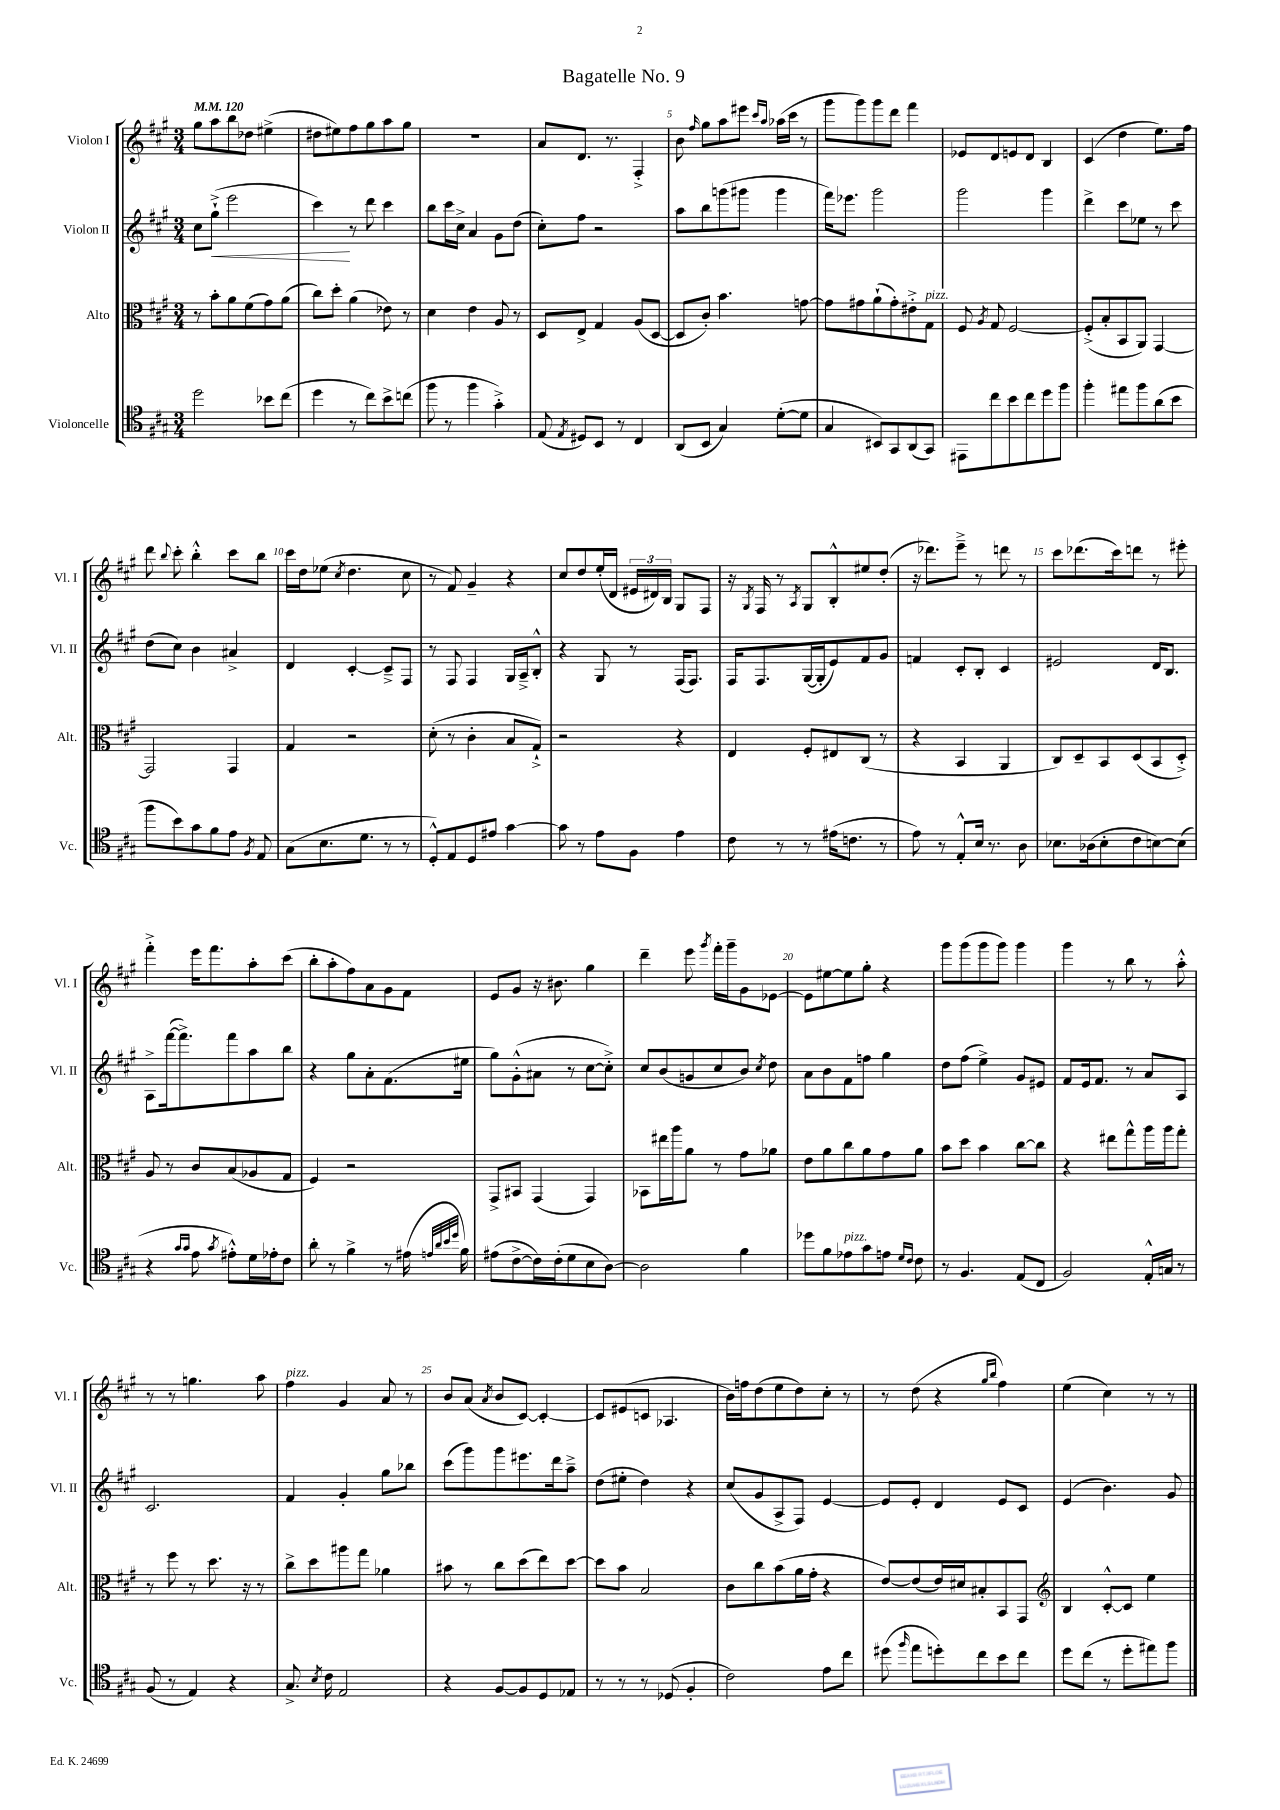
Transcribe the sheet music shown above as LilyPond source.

\header { title = "Bagatelle No. 9" }
<<
\new StaffGroup <<
\new Staff = "s0" \with { instrumentName = "Violon I" shortInstrumentName = "Vl. I" } {
    \clef treble \key a \major \numericTimeSignature \time 3/4 \tempo 4 = 120
    \autoBeamOff gis''8[ a''8 b''8 des''8] eis''4->( |
    dis''8[ eis''8) fis''8 gis''8 a''8 gis''8] |
    R2. |
    a'8[ d'8.] r8. fis4-.-> |
    b'8 \grace { fis''16 } gis''8[ a''8 eis'''8] \grace { cis'''16[ a''16] } aes''16[( cis'''16] r8 |
    gis'''8[ gis'''8) gis'''8 d'''8] fis'''4 |
    ees'8[ d'8 e'8 d'8] b4 |
    cis'4( d''4 e''8.[) fis''16] |
    d'''8 \appoggiatura { b''8 } cis'''8-. b''4-.-^ cis'''8[ b''8] |
    cis'''16[ d''16 ees''8]( \acciaccatura { cis''8 } d''4. cis''8 |
    r8 fis'8) gis'4-- r4 |
    cis''8[ d''8 e''16-.( d'16] \tuplet 3/2 { eis'16[ dis'16) b16] } gis8[ fis8] |
    r16 \acciaccatura { gis8 } fis16 r8 \acciaccatura { a8 } gis8[ b8-.-^ eis''8 d''8]-.( |
    r16 des'''8.[) e'''8]---> r8 d'''8 r8 |
    cis'''8[ des'''8.( cis'''16) d'''8] r8 eis'''8-. |
    fis'''4-.-> e'''16[ fis'''8. a''8-. cis'''8]( |
    b''8[-. a''8-. fis''8) a'8 gis'8 fis'8] |
    e'8[ gis'8] r16 bis'8. gis''4 |
    d'''4-- e'''8 \acciaccatura { gis'''8 } fis'''16[-. gis'''16-- gis'8 ees'8]~ |
    ees'8[ eis''8~ eis''8 gis''8]-. r4 |
    gis'''8[ gis'''8( gis'''8 gis'''8]) gis'''4 |
    gis'''4 r8 b''8 r8 a''8-.-^ |
    r8 r8 g''4. a''8 |
    fis''4^\markup { \italic "pizz." } gis'4 a'8 r8 |
    b'8[ a'8]( \acciaccatura { a'8 } b'8[ cis'8]~) cis'4~-. |
    cis'8[ eis'8( c'8] aes4. |
    b'16[) f''16 d''8( e''8 d''8) cis''8]-. r8 |
    r8 d''8( r4 \grace { gis''16[ b''16] } fis''4) |
    e''4( cis''4) r8 r8 \bar "|." |
}
\new Staff = "s1" \with { instrumentName = "Violon II" shortInstrumentName = "Vl. II" } {
    \clef treble \key a \major \numericTimeSignature \time 3/4
    \autoBeamOff cis''8[ gis''8]-!->\<( e'''2 |
    cis'''4\!) r8 d'''8 cis'''4 |
    b''8[ cis'''16 cis''16]-> a'4 gis'8[ d''8]( |
    cis''8[-.) fis''8] r2 |
    a''8[ b''8 g'''8( gis'''8] gis'''4 |
    fis'''16[) ees'''8.] gis'''2 |
    gis'''2 gis'''4 |
    d'''4-> cis'''8[ ees''8] r8 cis'''8 |
    d''8[( cis''8]) b'4 ais'4-> |
    d'4 cis'4~-. cis'8[---> fis8] |
    r8 fis8 fis4 gis16[ a16---> b8]-.-^ |
    r4 gis8 r8 fis16[( fis8.]) |
    fis16[ fis8. gis16~( gis16-. e'8) fis'8 gis'8] |
    f'4 cis'8[-. b8]-. cis'4 |
    eis'2 d'16[ b8.] |
    a8[-> fis'''16~( fis'''8.->) fis'''8 a''8 b''8] |
    r4 gis''8[ a'8-. fis'8.( eis''16] |
    gis''8[) gis'8-.-^( ais'8] r8 cis''8[~ cis''8]-.->) |
    cis''8[ b'8( g'8 cis''8 b'8]) \acciaccatura { cis''8 } d''8 |
    a'8[ b'8 fis'8 f''8] gis''4 |
    d''8[ fis''8]( e''4->) gis'8[ eis'8] |
    fis'8[ e'16 fis'8.] r8 a'8[ a8] |
    cis'2. |
    fis'4 gis'4-. gis''8[ bes''8] |
    cis'''8[( gis'''8) gis'''8 eis'''8. d'''16 a''8]---> |
    d''8[( eis''8]-. d''4) r4 |
    cis''8[( gis'8 a8-> fis8]) e'4~ |
    e'8[ e'8]-. d'4 e'8[ cis'8] |
    e'4( b'4.) gis'8 \bar "|." |
}
\new Staff = "s2" \with { instrumentName = "Alto" shortInstrumentName = "Alt." } {
    \clef alto \key a \major \numericTimeSignature \time 3/4
    \autoBeamOff r8 b'8[-. a'8 fis'8( gis'8) a'8]( |
    cis''8[) d''8]-. a'4( ees'8) r8 |
    d'4 e'4 a8 r8 |
    d8[ e8]-> gis4 a8[( d8]~ |
    d8[ cis'8]-.) b'4. g'8~ |
    g'8[ gis'8 a'8-!( gis'8-.) eis'8-.-> gis8]^\markup { \italic "pizz." } |
    fis8 \acciaccatura { a8 } gis8 fis2~ |
    fis8[-.->( b8-. b,8 a,8]) gis,4~ |
    gis,2 gis,4 |
    gis4 r2 |
    d'8-.( r8 cis'4-. b8[ gis8]-!->) |
    r2 r4 |
    e4 fis8[-. eis8 cis8]( r8 |
    r4 b,4 a,4 |
    cis8[) d8-- b,8 d8( b,8 d8]-.->) |
    a8 r8 cis'8[ b8( aes8 gis8] |
    fis4) r2 |
    gis,8[-> bis,8] gis,4( gis,4) |
    bes,8[ eis''16 a''16 a'8] r8 gis'8[ aes'8] |
    e'8[ a'8 cis''8 a'8 gis'8 a'8] |
    b'8[ d''8] b'4 cis''8[~ cis''8] |
    r4 eis''8[ gis''8-^ a''16 a''16 gis''8]-. |
    r8 fis''8 r8 d''8. r16 r8 |
    cis''8[-> d''8 ais''8 gis''8] aes'4 |
    bis'8 r8 cis''8[ d''8( e''8) d''8]~ |
    d''8[ b'8] b2 |
    cis'8[ cis''8 b'8( a'16 gis'16]-. r4 |
    e'8[~) e'8( e'16) dis'16 bis8-. b,8 gis,8] |
    \clef treble b4 cis'8[~-.-^ cis'8] e''4 \bar "|." |
}
\new Staff = "s3" \with { instrumentName = "Violoncelle" shortInstrumentName = "Vc." } {
    \clef tenor \key a \major \numericTimeSignature \time 3/4
    \autoBeamOff d''2 bes'8[ cis''8]( |
    d''4 r8 cis''8[) b'8-> c''8]( |
    fis''8 r8 fis''4 gis'4-.->) |
    e8( \acciaccatura { e8 } dis8[) b,8] r8 cis4 |
    a,8[( b,8] gis4) d'8[~-.( d'8] |
    gis4 bis,8[) gis,8 a,8( gis,8]) |
    eis,8[ cis''8 b'8 cis''8 d''8 fis''8] |
    fis''4-. eis''8[ fis''8 a'8( b'8] |
    fis''8[ b'8) gis'8 fis'8 e'8] \acciaccatura { fis8 } e8 |
    gis8[( b8. d'8.] r8 r8 |
    d8[-.-^) e8 d8 eis'8] gis'4~ |
    gis'8 r8 e'8[ fis8] e'4 |
    cis'8 r8 r8 eis'16[( c'8.] r8 |
    e'8) r8 e8[-.-^ b16] r8. a8 |
    bes8.[ aes16( bes8-. cis'8 b8~) b8]( |
    r4 \grace { gis'16[ gis'16] } e'8 \acciaccatura { gis'8 } eis'8[-.-^) d'16 ees'16-. cis'8] |
    a'8-. r8 fis'4-> r8 eis'16( \grace { e'32[ a'32 b'32 d''32] } fis'16) |
    eis'8[( cis'8~-> cis'16) cis'16-.( d'8 b8 a8]~) |
    a2 fis'4 |
    des''8[ fis'8 ees'8^\markup { \italic "pizz." } gis'8 e'8] \grace { d'16[ cis'16] } cis'8 |
    r8 fis4. e8[( cis8] |
    fis2) e16[-.-^ g16] r8 |
    fis8( r8 e4) r4 |
    gis8.-> \acciaccatura { b8 } cis'16 e2 |
    r4 fis8[~ fis8 d8 ees8] |
    r8 r8 r8 des8( fis4-. |
    cis'2) e'8[ cis''8] |
    dis''8( \grace { fis''16 } e''8[ d''8-.) cis''8 b'8 cis''8] |
    d''8[ cis''8]( r8 d''8[-. eis''8) fis''8] \bar "|." |
}
>>
>>
\layout { \context { \Score \override BarNumber.break-visibility = ##(#f #t #t) barNumberVisibility = #(every-nth-bar-number-visible 5) } }
